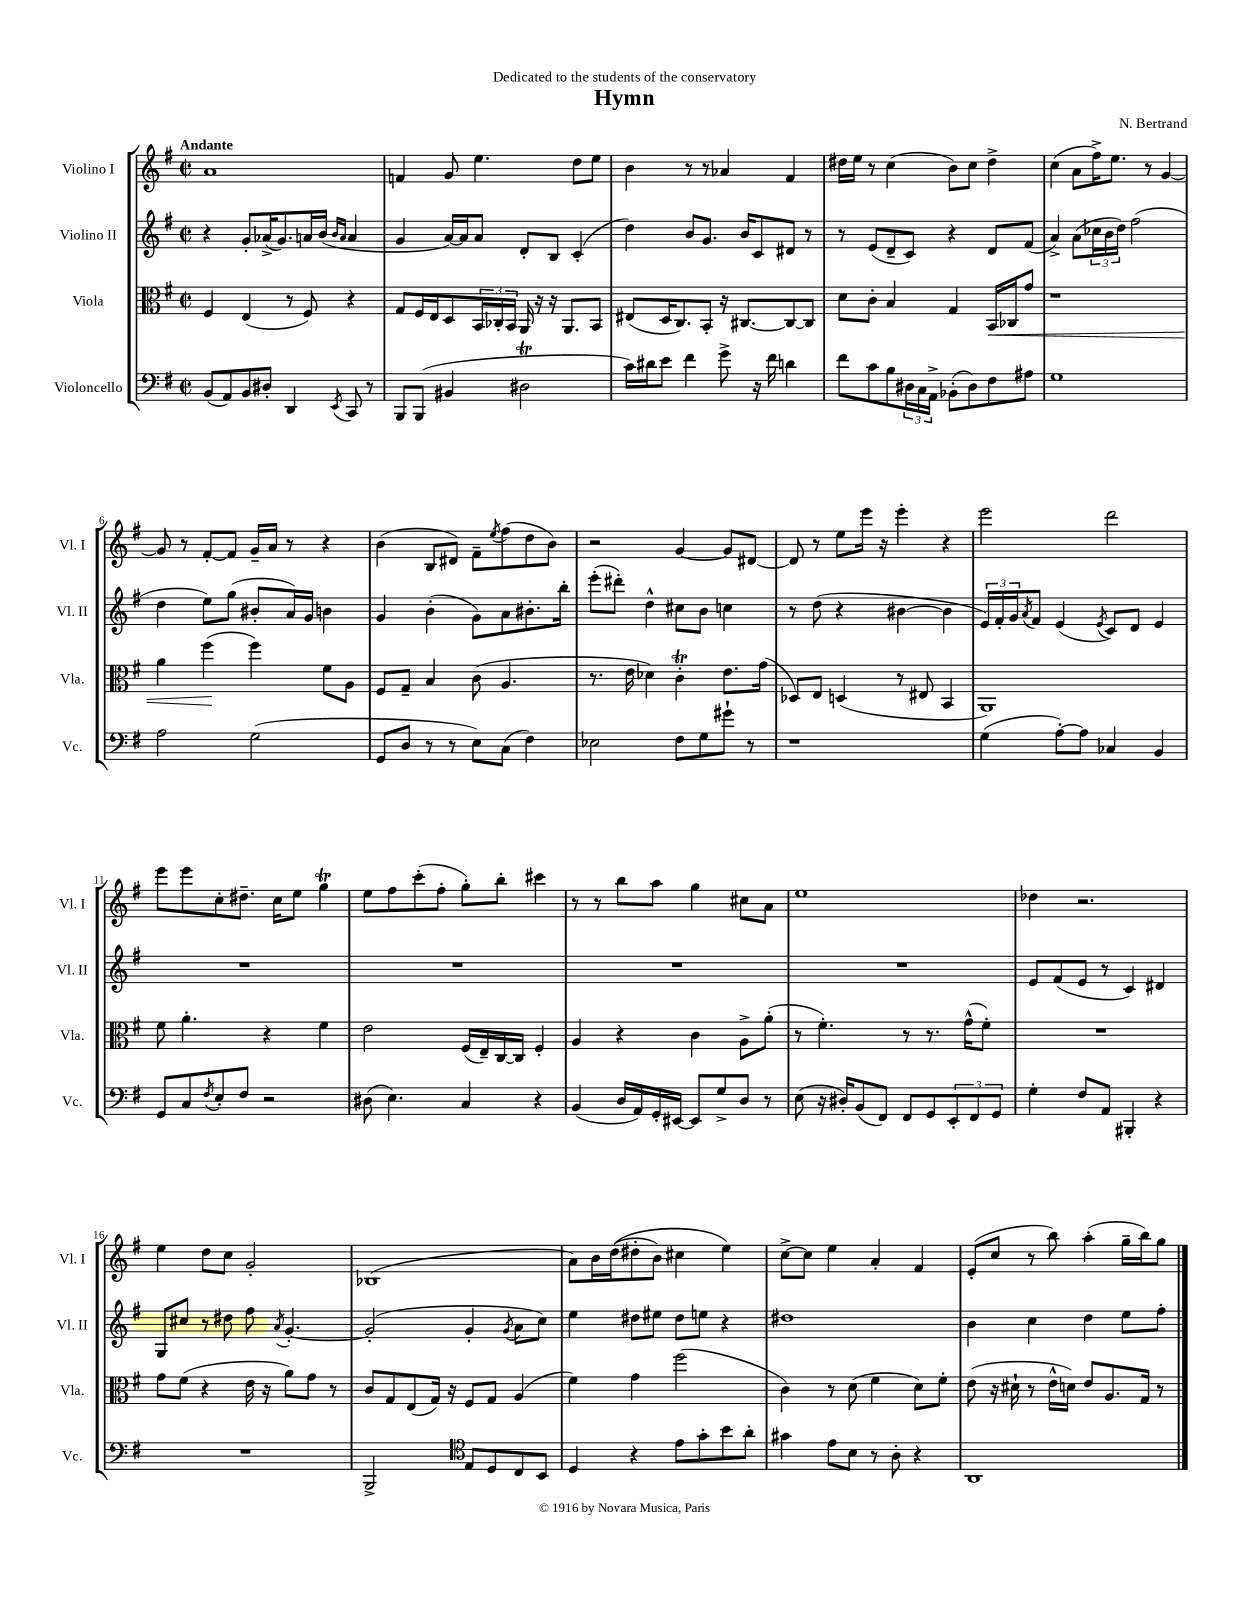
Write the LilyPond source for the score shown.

\header { title = "Hymn" composer = "N. Bertrand" dedication = "Dedicated to the students of the conservatory" }
<<
\new StaffGroup <<
\new Staff = "s0" \with { instrumentName = "Violino I" shortInstrumentName = "Vl. I" } {
    \clef treble \key g \major \defaultTimeSignature \time 2/2 \tempo "Andante"
    a'1 |
    f'4 g'8 e''4. d''8 e''8 |
    b'4 r8 r8 aes'4 fis'4 |
    dis''16 e''16 r8 c''4( b'8) c''8 dis''4-> |
    c''4( a'8 fis''16->) e''8. r8 g'4~ |
    g'8 r8 fis'8~-. fis'8 g'16-- a'16 r8 r4 |
    b'4( b8 dis'8) fis'8-- \acciaccatura { e''8 } fis''8( d''8 b'8) |
    r2 g'4~ g'8 dis'8~ |
    dis'8 r8 e''8 e'''16 r16 e'''4-. r4 |
    e'''2 d'''2 |
    e'''8 e'''8 c''8-. dis''8.-- c''16 e''8 g''4\trill |
    e''8 fis''8 c'''8-.( fis''8-. g''8-.) b''8-. cis'''4 |
    r8 r8 b''8 a''8 g''4 cis''8 a'8 |
    e''1 |
    des''4 r2. |
    e''4 d''8 c''8 g'2-. |
    bes1( |
    a'8) b'16 d''16(\( dis''8-. b'8) cis''4 e''4\) |
    c''8~-> c''8 e''4 a'4-. fis'4 |
    e'8-.( c''8 r8 b''8) a''4-.( g''16-- b''16) g''8 \bar "|." |
}
\new Staff = "s1" \with { instrumentName = "Violino II" shortInstrumentName = "Vl. II" } {
    \clef treble \key g \major \defaultTimeSignature \time 2/2
    r4 g'8-. aes'16->( g'8.) a'16 b'16( \grace { b'16 a'16 } a'4 |
    g'4 a'16~) a'16 a'8 d'8-. b8 c'4-.( |
    d''4) b'8 g'8. b'16 c'8 dis'8 r8 |
    r8 e'8( d'8-- c'8) r4 d'8 fis'8( |
    a'4->) a'8( \tuplet 3/2 { ces''16 b'16 d''16) } fis''2( |
    d''4 e''8) g''8( bis'8-. a'16) g'16 b'4 |
    g'4 b'4-.( g'8) a'8 bis'8.-. b''16-. |
    e'''8-.( dis'''8-.) d''4-^ cis''8 b'8 c''4 |
    r8 d''8( r4 bis'4~ bis'4 |
    \tuplet 3/2 { e'16) fis'16-. g'16 } \acciaccatura { a'8 } fis'8 e'4( \acciaccatura { e'8 } c'8) d'8 e'4 |
    R1 |
    R1 |
    R1 |
    R1 |
    e'8 fis'8( e'8 r8 c'4) dis'4 |
    g8 cis''8 r8 dis''8 fis''8 \acciaccatura { a'8 } g'4.~-. |
    g'2-.( g'4-. \acciaccatura { g'8 } a'8 c''8) |
    e''4 dis''8 eis''8 dis''8 e''8 r4 |
    dis''1 |
    b'4 c''4 d''4 e''8 fis''8-. \bar "|." |
}
\new Staff = "s2" \with { instrumentName = "Viola" shortInstrumentName = "Vla." } {
    \clef alto \key g \major \defaultTimeSignature \time 2/2
    fis4 e4( r8 fis8) r4 |
    g8 fis16 e16 d8 \tuplet 3/2 { b,16 ces16-. b,16 } a,16 r16 r16 a,8. b,8 |
    eis8( d16 c8.) b,8-. r16 cis8.~ cis8~ cis8 |
    d'8 c'8-. b4 g4 b,16\< ces16 g'8 |
    r1 |
    a'4 fis''4\!( fis''4) fis'8 a8 |
    fis8 g8-- b4 c'8( a4. |
    r8. e'16 des'4) c'4-.\trill e'8. g'16( |
    des8) e8 d4( r8 eis8 b,4 |
    a,1) |
    fis'8 a'4.-. r4 fis'4 |
    e'2 fis16( e16--) c16~ c16 fis4-. |
    a4 r4 c'4 a8-> a'8-.( |
    r8 fis'4.-.) r8 r8. g'16-^( fis'8-.) |
    R1 |
    g'8 fis'8( r4 e'16 r16 a'8) g'8 r8 |
    c'8 g8 e8( g16) r16 fis8 g8 a4( |
    fis'4) g'4 fis''2( |
    c'4) r8 d'8( fis'4 d'8) fis'8-. |
    e'8( r16 dis'16-! r8 e'16-^ d'16) e'8 a8. g16 r8 \bar "|." |
}
\new Staff = "s3" \with { instrumentName = "Violoncello" shortInstrumentName = "Vc." } {
    \clef bass \key g \major \defaultTimeSignature \time 2/2
    b,8( a,8) b,8 dis8-. d,4 \acciaccatura { e,8 } c,8 r8 |
    b,,8 b,,8( bis,4 dis2\trill |
    c'16) dis'16 e'8 fis'4 g'8-> r16 fis'16 d'4 |
    fis'8 c'8 b8 \tuplet 3/2 { dis16 c16 a,16-> } bes,8-.( dis8) fis8 ais8 |
    g1 |
    a2 g2( |
    g,8 d8 r8 r8 e8) c8( fis4) |
    ees2 fis8 g8 gis'8-! r8 |
    r1 |
    g4( a8~-.) a8 ces4 b,4 |
    g,8 c8 \acciaccatura { fis8 } e8-. fis8 r2 |
    dis8( e4.) c4 r4 |
    b,4( d16 a,16) g,16-. eis,16~ eis,8 g8-> d8 r8 |
    e8( r16 dis16-.) b,8( fis,8) fis,8 g,8 \tuplet 3/2 { e,8-. fis,8 g,8 } |
    g4-. fis8 a,8 bis,,4-. r4 |
    R1 |
    b,,2-> \clef tenor e8 d8 c8 b,8 |
    d4 r4 e'8 g'8-. b'8 a'8-. |
    gis'4 e'8 b8 r8 a8-. r4 |
    a,1 \bar "|." |
}
>>
>>
